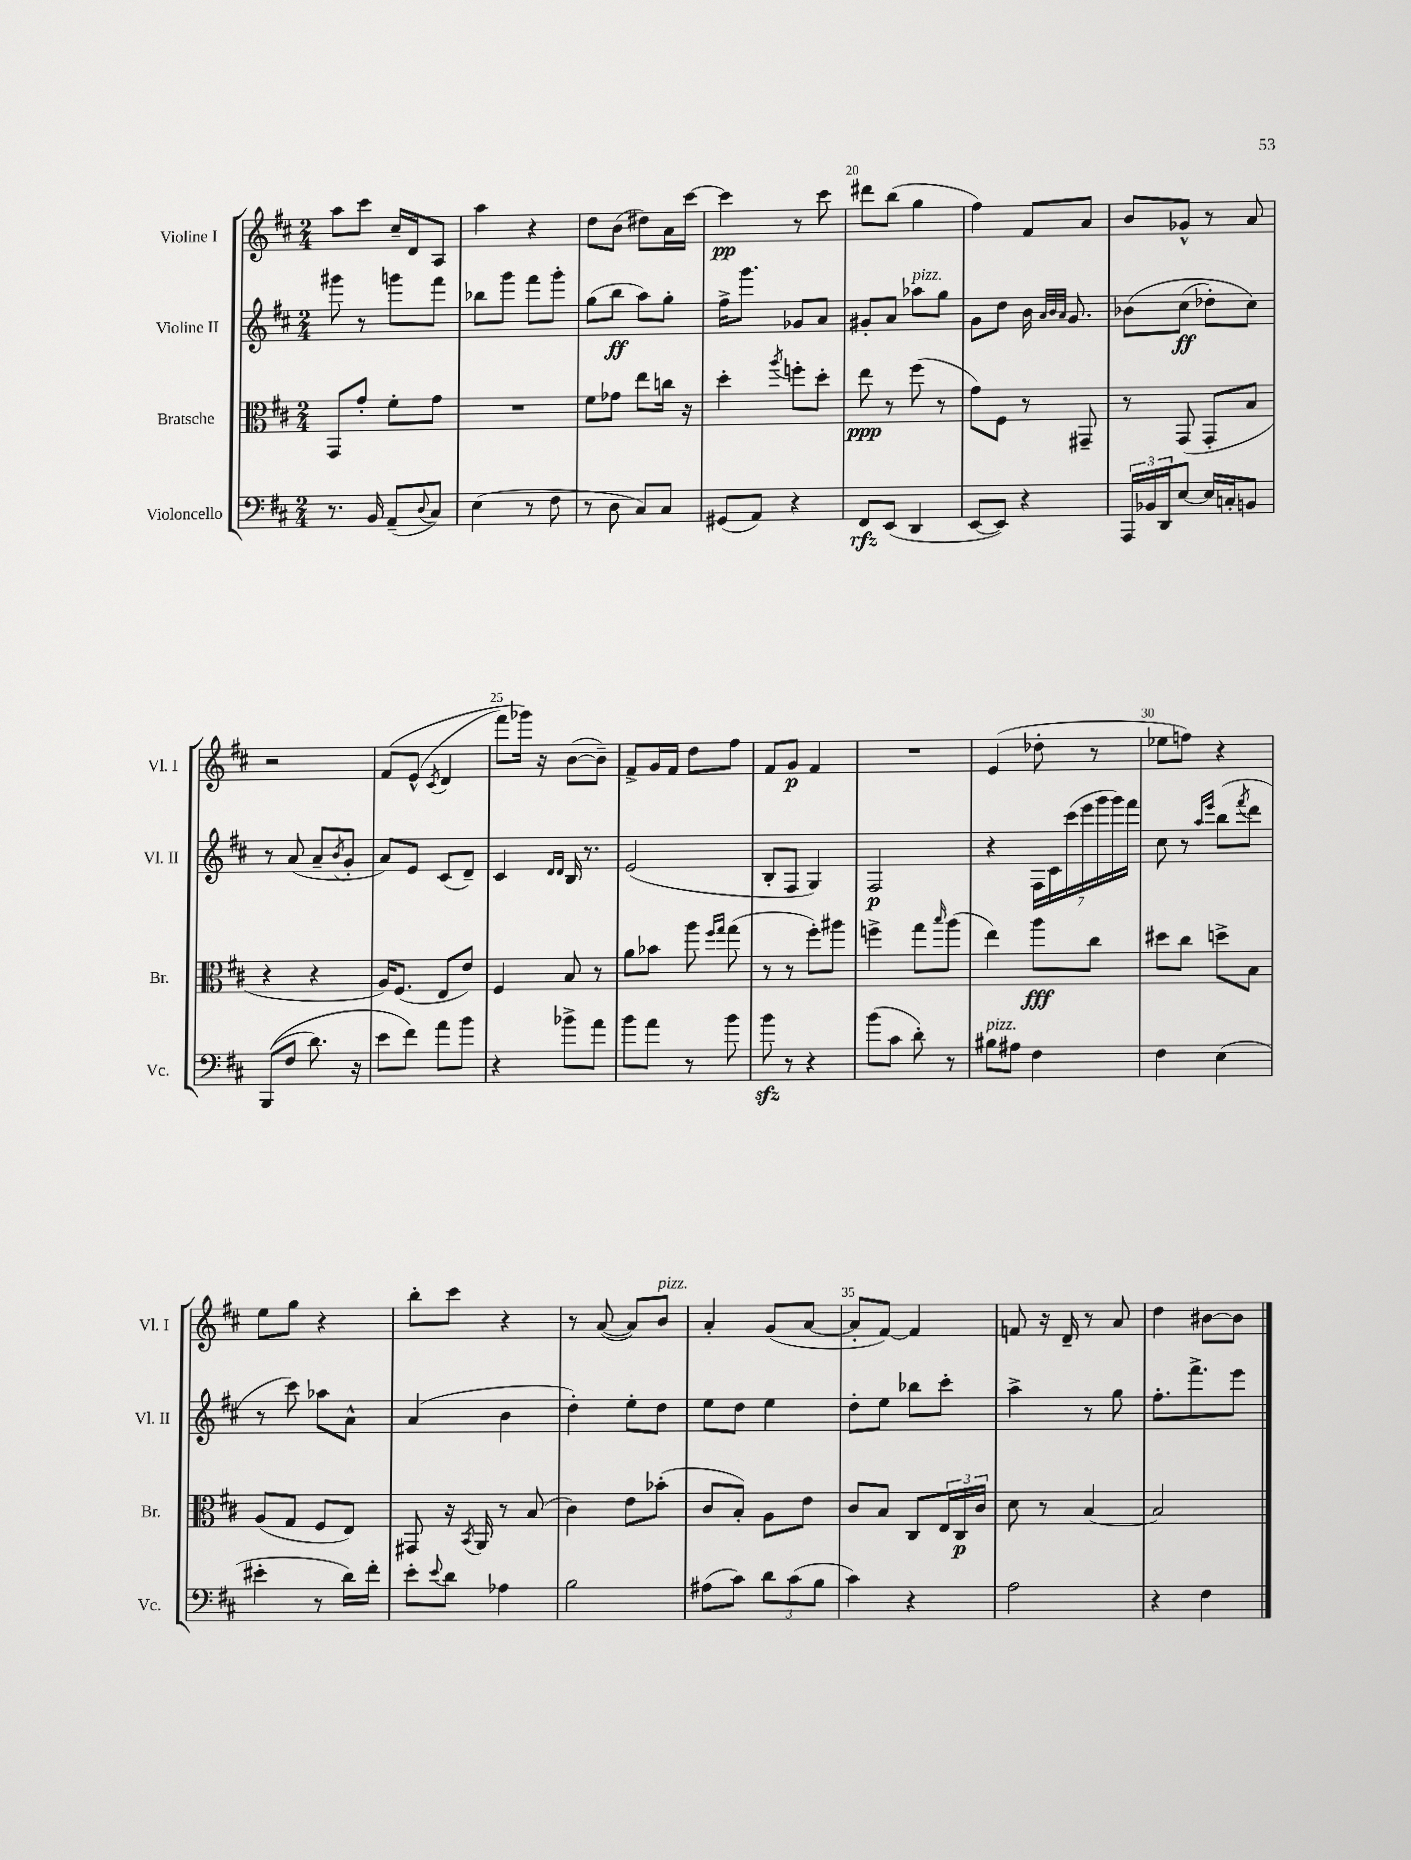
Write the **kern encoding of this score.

**kern	**dynam	**kern	**dynam	**kern	**dynam	**kern	**dynam
*part4	*part4	*part3	*part3	*part2	*part2	*part1	*part1
*staff4	*staff4	*staff3	*staff3	*staff2	*staff2	*staff1	*staff1
*I"Violoncello	*	*I"Bratsche	*	*I"Violine II	*	*I"Violine I	*
*I'Vc.	*	*I'Br.	*	*I'Vl. II	*	*I'Vl. I	*
*clefF4	*	*clefC3	*	*clefG2	*	*clefG2	*
*k[f#c#]	*	*k[f#c#]	*	*k[f#c#]	*	*k[f#c#]	*
*M2/4	*	*M2/4	*	*M2/4	*	*M2/4	*
=16	=16	=16	=16	=16	=16	=16	=16
8.r	.	8GG/L	.	8ggg#X\	.	8aa\L	.
.	.	8g'/J	.	8r	.	8ccc#\J	.
16BB/	.	.	.	.	.	.	.
(8AA~/L	.	8f#'\L	.	8gggn\L	.	16cc#~/LL	.
.	.	.	.	.	.	16d/J	.
8qqD/	.	.	.	.	.	.	.
8C#/J)	.	8g\J	.	8fff#\J	.	8A/J	.
=17	=17	=17	=17	=17	=17	=17	=17
(4E\	.	2r	.	8bb-X\L	.	4aa\	.
.	.	.	.	8ggg\J	.	.	.
8r	.	.	.	8fff#\L	.	4r	.
8F#\	.	.	.	8ggg'\J	.	.	.
=18	=18	=18	=18	=18	=18	=18	=18
8r	.	8f#\L	.	(8gg\L	.	8dd\L	.
8D\	.	8g-X\J	.	8bb\J	ff	(8b\J	.
8C#/L)	.	8ee\L	.	8aa\L)	.	8dd#X\L)	.
8C#/J	.	16ccn\Jk	.	8gg'\J	.	16a\L	.
.	.	16r	.	.	.	[16ccc#\JJ	.
=19	=19	=19	=19	=19	=19	=19	=19
(8GG#X/L	.	4dd'\	.	16ff#^\KL	.	4ccc#\]	pp
.	.	.	.	8.ggg\J	.	.	.
8AA/J)	.	.	.	.	.	.	.
.	.	8qaa/	.	.	.	.	.
4r	.	8ffn'\L	.	8g-X/L	.	8r	.
.	.	8dd'\J	.	8a/J	.	8ccc#\	.
=20	=20	=20	=20	=20	=20	=20	=20
8FF#/L	rfz	8ee\	ppp	8g#X'/L	.	8ddd#X\L	.
(8EE/J	.	8r	.	8a/J	.	(8bb\J	.
!	!	!	!	!LO:TX:a:i:t=pizz.	!	!	!
4DD/	.	(8ff#\	.	8aa-X\L	.	4gg\	.
.	.	8r	.	8gg\J	.	.	.
=21	=21	=21	=21	=21	=21	=21	=21
[8EE/L	.	8g\L)	.	8g\L	.	4ff#\)	.
8EE/J])	.	8F#\J	.	8dd\J	.	.	.
4r	.	8r	.	16b\	.	8f#/L	.
.	.	.	.	32qqa/LLL	.	.	.
.	.	.	.	32qqb/	.	.	.
.	.	.	.	32qqa/JJJ	.	.	.
.	.	.	.	8.g/	.	.	.
.	.	8GG#X~/	.	.	.	8a/J	.
=22	=22	=22	=22	=22	=22	=22	=22
24AAA/LL	.	8r	.	(8b-X\L	.	8b/L	.
24BB-X/	.	.	.	.	.	.	.
24DD/J	.	.	.	.	.	.	.
[8E/J	.	(8GG/	.	(8cc#\J	ff	8g-X^^/J	.
16E/LL]	.	8GG'/L	.	8dd-X'\L)	.	8r	.
16Cn'/J	.	.	.	.	.	.	.
8BBn/J	.	8B/J	.	8cc#\J)	.	8a/	.
!!LO:LB:g=z
=23	=23	=23	=23	=23	=23	=23	=23
((8BBB/L	.	4r	.	8r	.	2r	.
8F#/J	.	.	.	(8a/	.	.	.
8.d\)	.	4r	.	8a~/L	.	.	.
.	.	.	.	8qb/	.	.	.
.	.	.	.	8g'/J	.	.	.
16r	.	.	.	.	.	.	.
=24	=24	=24	=24	=24	=24	=24	=24
8e\L	.	16A/KL)	.	8a/L)	.	(8f#/L	.
.	.	(8.F#/J	.	.	.	.	.
8f#\J)	.	.	.	8e/J	.	(8e^^/J	.
.	.	.	.	.	.	8qc#/	.
8a\L	.	8E/L	.	(8c#/L	.	4d/	.
8b\J	.	8e/J)	.	8d~/J)	.	.	.
=25	=25	=25	=25	=25	=25	=25	=25
4r	.	4F#/	.	4c#/	.	8fff#\L)	.
.	.	.	.	.	.	16ggg-X\Jk)	.
.	.	.	.	.	.	16r	.
.	.	.	.	16qqd/LL	.	.	.
.	.	.	.	16qqd/JJ	.	.	.
8b-X^\L	.	8B/	.	16B/	.	([8b\L	.
.	.	.	.	8.r	.	.	.
8a\J	.	8r	.	.	.	8b~\J])	.
=26	=26	=26	=26	=26	=26	=26	=26
8b\L	.	8a\L	.	(2e/	.	8f#^/L	.
8a\J	.	8b-X\J	.	.	.	16g/L	.
.	.	.	.	.	.	16f#/JJ	.
8r	.	8aa\	.	.	.	8dd\L	.
.	.	16qqff#/LL	.	.	.	.	.
.	.	16qqgg/JJ	.	.	.	.	.
8b\	.	(8gg\	.	.	.	8ff#\J	.
=27	=27	=27	=27	=27	=27	=27	=27
8bzz\	.	8r	.	8B'/L	.	8f#/L	.
8r	.	8r	.	8F#/J	.	8g/J	p
4r	.	8ff#'\L)	.	4G/)	.	4f#/	.
.	.	8aa#X\J	.	.	.	.	.
=28	=28	=28	=28	=28	=28	=28	=28
(8b\L	.	4ffn^\	.	2F#/	p	2r	.
8c#\J	.	.	.	.	.	.	.
8d'\)	.	8gg\L	.	.	.	.	.
.	.	16qqbb/	.	.	.	.	.
8r	.	(8aa\J	.	.	.	.	.
=29	=29	=29	=29	=29	=29	=29	=29
!LO:TX:a:i:t=pizz.	!	!	!	!	!	!	!
8B#X\L	.	4ee\)	.	4r	.	(4e/	.
8A#X\J	.	.	.	.	.	.	.
4F#\	.	8aa\L	fff	28F#\LL	.	8dd-X'\	.
.	.	.	.	28c#\	.	.	.
.	.	.	.	(28ccc#\	.	.	.
.	.	.	.	28eee\	.	.	.
.	.	8cc#\J	.	.	.	8r	.
.	.	.	.	28ggg\	.	.	.
.	.	.	.	28ggg\)	.	.	.
.	.	.	.	28fff#\JJ	.	.	.
=30	=30	=30	=30	=30	=30	=30	=30
4F#\	.	8dd#X\L	.	8cc#\	.	8ee-X\L	.
.	.	8cc#\J	.	8r	.	8ffn\J)	.
.	.	.	.	16qqaa/LL	.	.	.
.	.	.	.	16qqeee/JJ	.	.	.
(4E\	.	8ddn^\L	.	(8bb\L	.	4r	.
.	.	.	.	8qfff#/	.	.	.
.	.	8B\J	.	8ddd\J	.	.	.
!!LO:LB:g=z
=31	=31	=31	=31	=31	=31	=31	=31
4e#X'\	.	(8A/L	.	8r	.	8ee\L	.
.	.	8G/J	.	8ccc#\)	.	8gg\J	.
8r	.	8F#/L	.	8aa-X\L	.	4r	.
16d\LL)	.	8E/J)	.	8a^^\J	.	.	.
16f#'\JJ	.	.	.	.	.	.	.
=32	=32	=32	=32	=32	=32	=32	=32
8e'\L	.	8GG#X/	.	(4a/	.	8bb'\L	.
8qqe/	.	.	.	.	.	.	.
8d\J	.	16r	.	.	.	8ccc#\J	.
.	.	8qBB/	.	.	.	.	.
.	.	16AA/	.	.	.	.	.
4A-X\	.	8r	.	4b\	.	4r	.
.	.	(8B/	.	.	.	.	.
=33	=33	=33	=33	=33	=33	=33	=33
2B\	.	4c#\)	.	4dd'\)	.	8r	.
.	.	.	.	.	.	([8a/	.
.	.	8e\L	.	8ee'\L	.	8a/L])	.
!	!	!	!	!	!	!LO:TX:a:i:t=pizz.	!
.	.	(8b-X'\J	.	8dd\J	.	8b/J	.
=34	=34	=34	=34	=34	=34	=34	=34
(8A#X\L	.	8c#/L	.	8ee\L	.	4a'/	.
8c#\J)	.	8B'/J)	.	8dd\J	.	.	.
12d\L	.	8A\L	.	4ee\	.	(8g/L	.
(12c#\	.	.	.	.	.	.	.
.	.	8e\J	.	.	.	[8a/J	.
12B\J	.	.	.	.	.	.	.
=35	=35	=35	=35	=35	=35	=35	=35
4c#\)	.	8c#/L	.	8dd'\L	.	8a'/L]	.
.	.	8B/J	.	8ee\J	.	[8f#/J)	.
4r	.	8C#/L	.	8bb-X\L	.	4f#/]	.
.	.	24E/L	.	8ccc#'\J	.	.	.
.	.	24C#/	p	.	.	.	.
.	.	24c#/JJ	.	.	.	.	.
=36	=36	=36	=36	=36	=36	=36	=36
2A\	.	8d\	.	4aa^\	.	8fn/	.
.	.	8r	.	.	.	16r	.
.	.	.	.	.	.	16d~/	.
.	.	[4B/	.	8r	.	8r	.
.	.	.	.	8gg\	.	8a/	.
=37	=37	=37	=37	=37	=37	=37	=37
4r	.	2B/]	.	8.ff#'\L	.	4dd\	.
.	.	.	.	8.fff#^\	.	.	.
4F#\	.	.	.	.	.	[8b#X\L	.
.	.	.	.	8eee\J	.	8b#\J]	.
==	==	==	==	==	==	==	==
*-	*-	*-	*-	*-	*-	*-	*-
